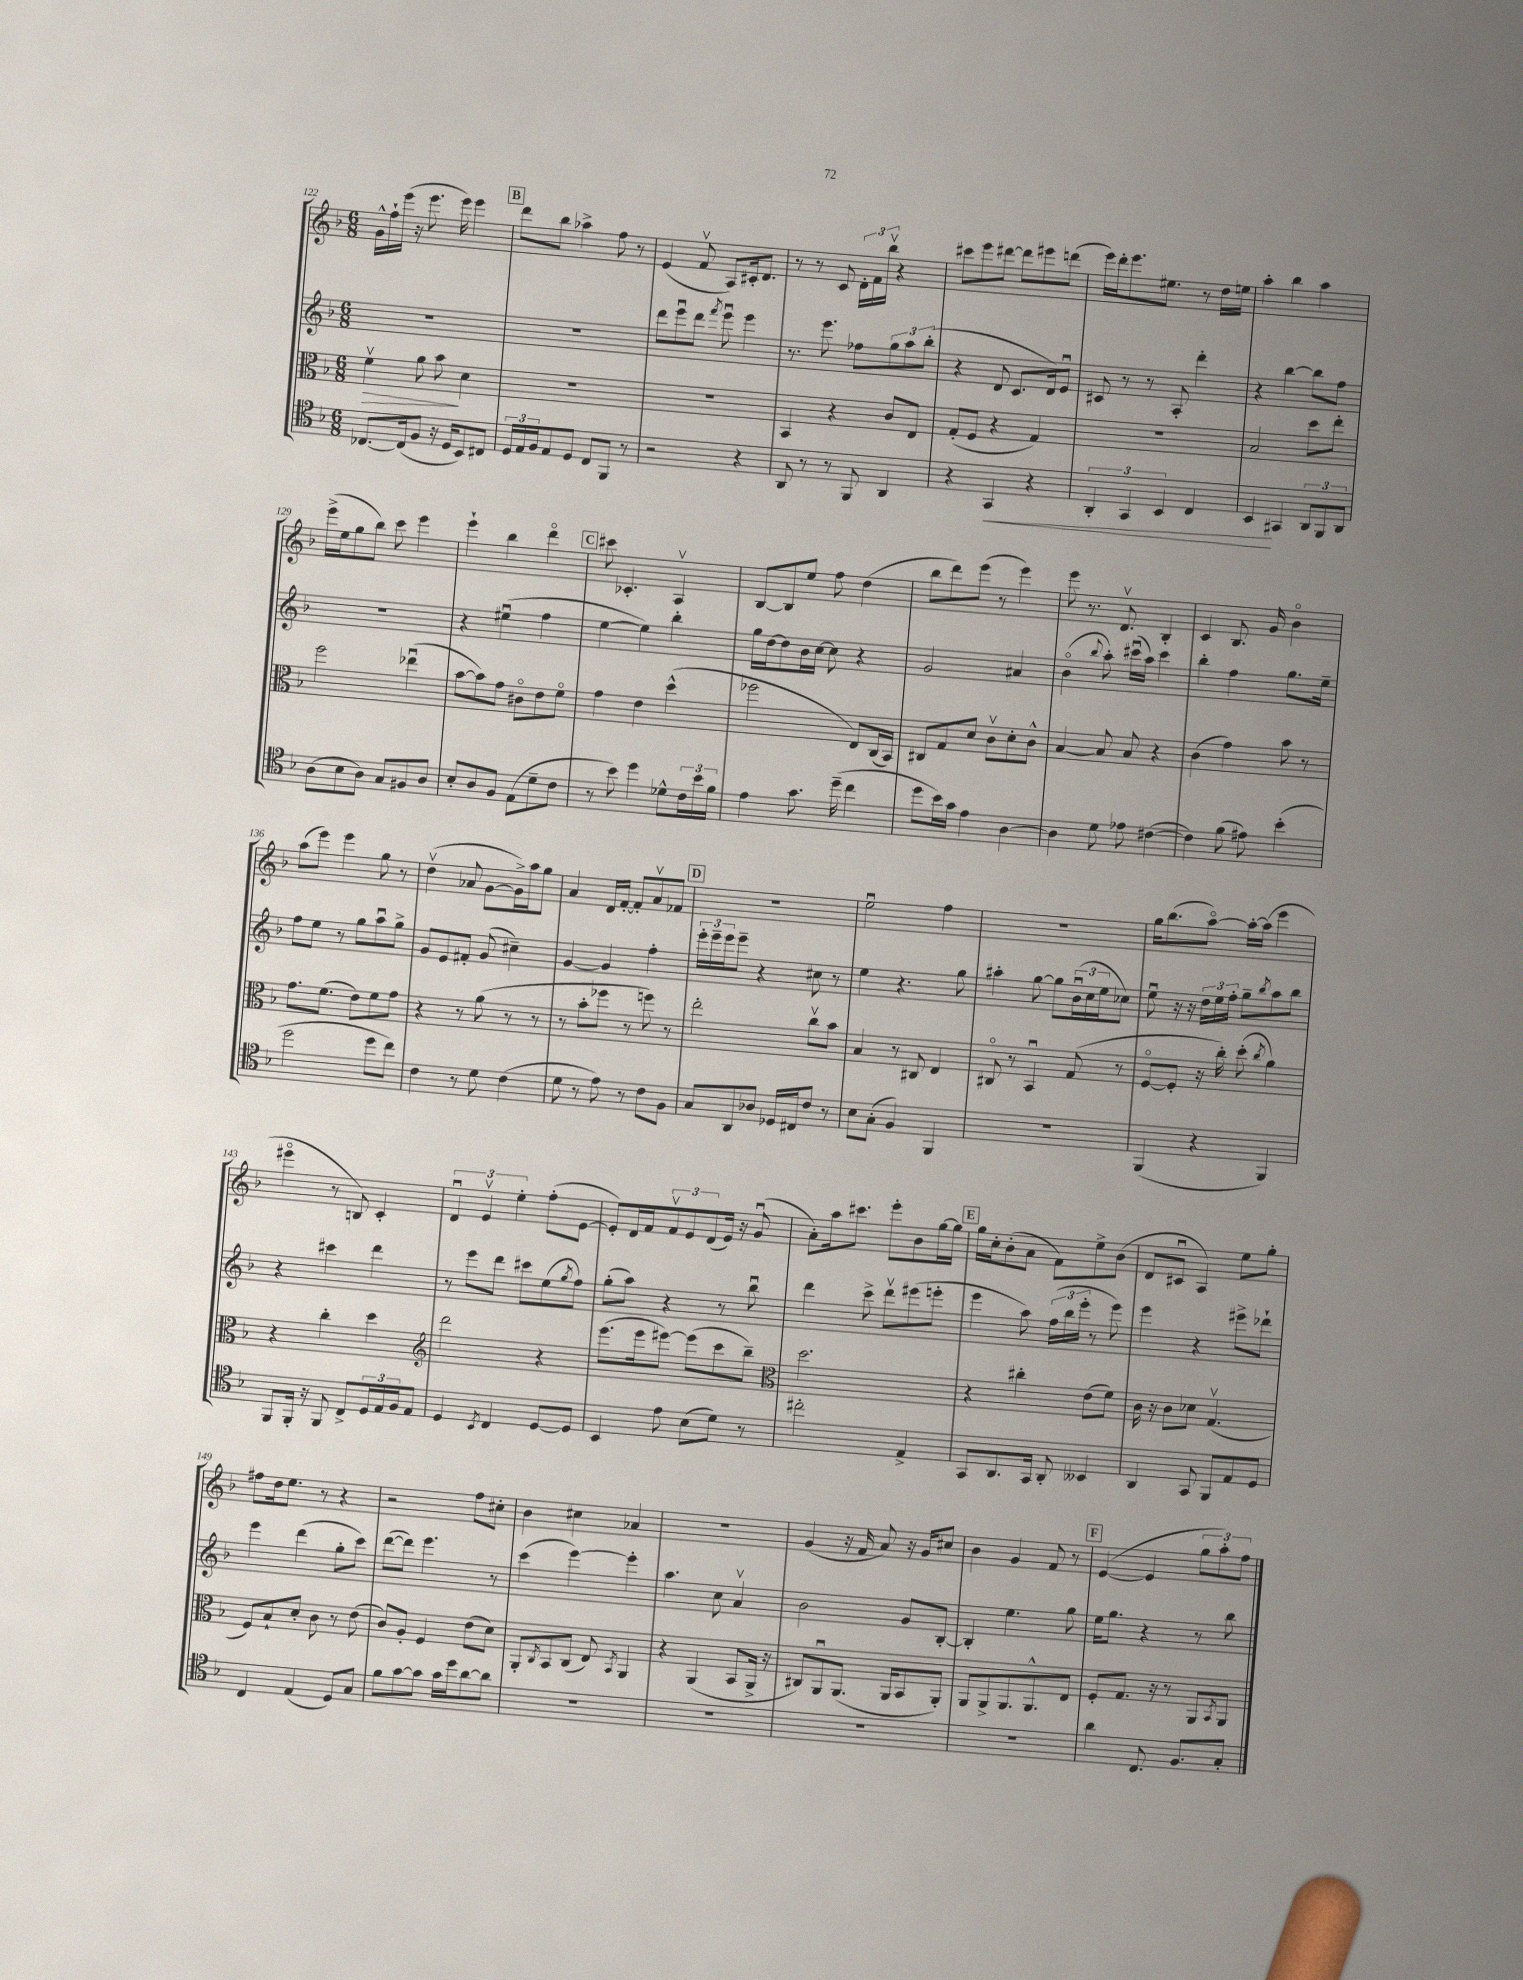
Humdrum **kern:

**kern	**dynam	**kern	**dynam	**kern	**kern
*part4	*part4	*part3	*part3	*part2	*part1
*staff4	*staff4	*staff3	*staff3	*staff2	*staff1
*clefC4	*	*clefC3	*	*clefG2	*clefG2
*k[b-]	*	*k[b-]	*	*k[b-]	*k[b-]
*M6/8	*	*M6/8	*	*M6/8	*M6/8
=122	=122	=122	=122	=122	=122
!	!	!	!LO:HP:b	!	!
[8.C-X/L	.	4fv\	>	2.r	16g^^\LL
.	.	.	.	.	16ff`\
.	.	.	.	.	(16eee\JJ
(16C-/k]	.	.	.	.	16r
8F/J	.	8a\	.	.	8.eee\
16r	.	8b-\	.	.	.
16D/KL	.	.	.	.	16eee\)
8BB-/)	.	4d\	]	.	4eee\
8C#X/J	.	.	.	.	.
!!LO:REH:place=s1:t=B
=123	=123	=123	=123	=123	=123
24D/LL	.	2.r	.	2.r	8ddd\L
24E/	.	.	.	.	.
24F/J	.	.	.	.	.
8E/	.	.	.	.	8bb-\J
8D/J	.	.	.	.	4aa-X^\
8C/L	.	.	.	.	.
8FF/J	.	.	.	.	8ff\
8r	.	.	.	.	8r
=124	=124	=124	=124	=124	=124
2r	.	2.r	.	8ddd\L	(4e/
.	.	.	.	8eeeu\	.
.	.	.	.	8ddd\J	8fv/
.	.	.	.	8qfff/	.
.	.	.	.	8eeeu\	8A/L)
4r	.	.	.	4eee\	16c#X'/k
.	.	.	.	.	8.d/J
=125	=125	=125	=125	=125	=125
8AA/	.	4BB-/	.	8.r	8r
8r	.	.	.	.	8r
.	.	.	.	8.eee\	.
8r	.	4r	.	.	8c/
8FF/	.	.	.	8ff-X\L	24d'\LL
.	.	.	.	.	24f\
.	.	.	.	.	24bb-v\JJ
4AA/	.	8c/L	.	12gg\	4r
.	.	.	.	12aa\	.
.	.	8E/J	.	.	.
.	.	.	.	(12bb-'\J	.
=126	=126	=126	=126	=126	=126
4r	.	(8G'/L	.	4r	8ccc#X\L
.	.	8F/J	.	.	8eee\
!	!LO:HP:b	!	!	!	!
4GG/	<	4r	.	8d/	[8ddd#X\J
.	.	.	.	8.c/L	8ddd#\L]
4r	.	4G/)	.	.	8eee#X\
.	.	.	.	16d/k)	.
.	.	.	.	8eu/J	(8dddn\J
=127	=127	=127	=127	=127	=127
6AA'/	.	2.r	.	8c#X/	16eee\LL)
.	.	.	.	.	16ddd'\J
.	.	.	.	8r	8.eee\
6GG/	.	.	.	.	.
.	.	.	.	8r	.
.	.	.	.	.	8.ee#X\J
6BB-/	.	.	.	.	.
.	.	.	.	8A'/	.
4C/	.	.	.	4ddd'\	8r
.	.	.	.	.	16dd\LL
.	.	.	.	.	16een\JJ
=128	=128	=128	=128	=128	=128
4BB-/	.	2B-/	.	4r	4aa'\
4GG#X/	[	.	.	[4bb-\	4bb-\
12AA/L	.	8dd\L	.	8bb-\L]	4aa\
12FF/	.	.	.	.	.
.	.	8ee'\J	.	8ff\J	.
12AA/J	.	.	.	.	.
!!LO:LB:g=z
=129	=129	=129	=129	=129	=129
(8A\L	.	2ff\	.	2.r	(16eee^\LL
.	.	.	.	.	16ee\J
8B-\	.	.	.	.	8gg\
8A\J)	.	.	.	.	8bb-\J)
8G/L	.	.	.	.	8ccc\
8F#X/	.	(4ee-Xu\	.	.	4eee\
8A/J	.	.	.	.	.
=130	=130	=130	=130	=130	=130
8B-'/L	.	[8b-\L	.	4r	4eee`\
8A/	.	8b-\])	.	.	.
8F/J	.	8g\J	.	(4ee#Xu\	4bb-\
(8E\L	.	8c#X\L	.	.	.
8d~\	.	8e\	.	4ff\	4ddd\
8c\J	.	8f\J	.	.	.
!!LO:REH:place=s1:t=C
=131	=131	=131	=131	=131	=131
8r	.	4g\	.	[4ee\	8ccc#X\
8b-\)	.	.	.	.	4.c-X'/
4dd\	.	4e\	.	4ee\])	.
8d-X^^\L	.	(4dd^^\	.	4bb-'\	4Av/
24c\L	.	.	.	.	.
24b-\	.	.	.	.	.
24f\JJ	.	.	.	.	.
=132	=132	=132	=132	=132	=132
4e\	.	2ff-X\	.	16gg\LL	[8B-/L
.	.	.	.	[16dd\J	.
.	.	.	.	8dd\]	8B-/]
8.g\	.	.	.	16b-\L	8ee/J
.	.	.	.	[16cc\JJ	.
.	.	.	.	8cc\]	8ff\
(16dd~\	.	.	.	.	.
4cc\	.	8E/L)	.	4r	(4dd\
.	.	(16C/L	.	.	.
.	.	16BB-/JJ)	.	.	.
=133	=133	=133	=133	=133	=133
8dd\L	.	8C#X/L	.	2g/	8bb-\L
16b-\L)	.	8G/	.	.	8ddd\)
16g\JJ	.	.	.	.	.
4e\	.	8d/J	.	.	(8eee\J
.	.	8cv\L	.	.	8r
[4A\	.	8d'\	.	4a#X/	4eee\)
.	.	8c^^\J	.	.	.
=134	=134	=134	=134	=134	=134
4A\]	.	[4B-/	.	(4b-\	8eee\
.	.	.	.	.	8.r
.	.	.	.	8qqbb-/	.
8d\	.	8B-/]	.	8aa'\)	.
.	.	.	.	.	8.dv/
8e-X\	.	8B-/	.	(16ccc#Xu\LL	.
.	.	.	.	16aa\JJ)	.
([4c#X\	.	4r	.	4ccc#\	4B-'/
=135	=135	=135	=135	=135	=135
4c#\])	.	(4c\	.	4bb-'\	4c/
(8f\	.	4g\)	.	4ff\	8.B-/
8e#X\)	.	.	.	.	.
.	.	.	.	.	16g/
(4b-'\	.	8b-\	.	8.gg\L	4b-\
.	.	8r	.	.	.
.	.	.	.	16ee~\Jk	.
!!LO:LB:g=z
=136	=136	=136	=136	=136	=136
2dd\	.	8.g\L	.	8ff\L	(8aa\L
.	.	.	.	8ee\J	8eee\J)
.	.	(8.f\J	.	.	.
.	.	.	.	8r	4eee\
.	.	8e\L)	.	8gg\L	.
8dd\L	.	8f\	.	8aau\	8gg\
8cc\J)	.	8g\J	.	8gg^\J	8r
=137	=137	=137	=137	=137	=137
4c\	.	4r	.	8g/L	(4ddv\
.	.	.	.	8e/	.
8r	.	8r	.	8f#X'/J	8a-X/
8d\	.	(8a\	.	(8g/	[8g\L
(4c\	.	8r	.	4cc#X~\)	16g^\L])
.	.	.	.	.	16aa\J
.	.	8r	.	.	8gg\J
=138	=138	=138	=138	=138	=138
8d\	.	8r	.	[4g/	4a/
8r	.	8b-'\L	.	.	.
8e\)	.	8ff-X\J	.	4g/]	16d/LL
.	.	.	.	.	[16f'/JJ
8r	.	8r	.	.	8f'/L]
8c\L	.	8ffn\)	.	4ff'\	8av/
8F\J	.	8r	.	.	8f-X/J
!!LO:REH:place=s1:t=D
=139	=139	=139	=139	=139	=139
8G/L	.	2ee'\	.	24eee'\LL	2.r
.	.	.	.	24eee~\	.
.	.	.	.	24eee\J	.
8AA/	.	.	.	8eee~\J	.
8A-X/J	.	.	.	4r	.
16D-X/LL	.	.	.	.	.
16C#X/J	.	.	.	.	.
8c/J	.	8ccv\L	.	8cc#X\	.
8r	.	8b-\J	.	8r	.
=140	=140	=140	=140	=140	=140
8B-\L	.	4B-/	.	4ee\	2eeu\
(8G'\J	.	.	.	.	.
4F/)	.	8r	.	4.r	.
.	.	8C#X/	.	.	.
4FF/	.	4E/	.	.	4ff\
.	.	.	.	8gg\	.
=141	=141	=141	=141	=141	=141
2.r	.	8C#X/	.	4aa#X'\	2.r
.	.	8r	.	.	.
.	.	4BB-u/	.	[8gg\	.
.	.	.	.	8gg\L]	.
.	.	(8G/	.	(24b-u\L	.
.	.	.	.	24cc\	.
.	.	.	.	24ee\J	.
.	.	8r	.	8cc-X\J)	.
=142	=142	=142	=142	=142	=142
(4FF/	.	[8F/L	.	8eeu\	16gg\KL
.	.	.	.	.	(8.bb-\
.	.	8F'/J]	.	16r	.
.	.	.	.	16r	.
4r	.	16r	.	24dd\LL	[8aa\J)
.	.	.	.	24ee\	.
.	.	16cc'\)	.	.	.
.	.	.	.	24ff'\JJ	.
.	.	(8dd'\	.	8gg~\L	16aa'\LL_
.	.	.	.	.	(16aa\JJ]
.	.	8qcc/	.	8qbb-/	.
4FF/)	.	4a\)	.	8aa\	4eee\
.	.	.	.	8bb-\J	.
!!LO:LB:g=z
=143	=143	=143	=143	=143	=143
8FF/L	.	4r	.	4r	4eee#X\
16FF'/Jk	.	.	.	.	.
16r	.	.	.	.	.
8FF/	.	4cc'\	.	4ccc#X\	8r
8C^/L	.	.	.	.	8Bn/)
24D/L	.	4dd\	.	4ddd\	4c'/
24E/	.	.	.	.	.
24F/J	.	.	.	.	.
8E/J	.	.	.	.	.
=144	=144	=144	=144	=144	=144
*	*	*clefG2	*	*	*
4D/	.	2ddd\	.	8r	6du/
.	.	.	.	8eee\L	.
.	.	.	.	.	6ev/
8qBB-/	.	.	.	.	.
4C/	.	.	.	8ddd\J	.
.	.	.	.	.	6ee'\
.	.	.	.	8ccc#X\L	.
[8D/L	.	4r	.	(8ee\	(8ff'\L
.	.	.	.	8qgg/	.
8D/J]	.	.	.	8ff\J)	[8e\J
=145	=145	=145	=145	=145	=145
4BB-/	.	(8.eee\L	.	(8gg'\L	8e'/L])
.	.	.	.	8aa\J)	16d/L
.	.	16eee\k	.	.	16f/J
8e\	.	[8eee#X\J)	.	4r	12fv/
.	.	.	.	.	12e/
(8B-\L	.	(8eee#\L]	.	.	.
.	.	.	.	.	(12d/
8d\J)	.	8ccc\	.	8r	16e/Jk)
.	.	.	.	.	16r
8r	.	8bb-~\J)	.	8bb-u\	(8gu/
=146	=146	=146	=146	=146	=146
*	*	*clefC3	*	*	*
2cc#X'\	.	2.dd\	.	4ddd\	8a'\L)
.	.	.	.	.	16aa\k
.	.	.	.	.	8.ccc#X\J
.	.	.	.	8ccc^\	.
.	.	.	.	8dddv\L	8eee'\L
4E^/	.	.	.	(8eee#X\	8b-\
.	.	.	.	8eeen'\J	[16gg\L
.	.	.	.	.	16gg\JJ]
!!LO:REH:place=s1:t=E
=147	=147	=147	=147	=147	=147
8GG/L	.	4r	.	4eee\	16gg\LL
.	.	.	.	.	16cc'\J
8.AA/	.	.	.	.	(8b-'\
.	.	4cc#X'\	.	8aa\)	8a\J
16GG/Jk	.	.	.	.	.
8AA'/	.	.	.	(24ff\LL	8f\L)
.	.	.	.	24bb-\	.
.	.	.	.	24eee'\JJ	.
4BB--X/	.	(8e\L	.	8r	8ee^\
.	.	8f\J)	.	8eee\)	(8b-\J
=148	=148	=148	=148	=148	=148
4AA/	.	16c\	.	4eee\	8d/L
.	.	16r	.	.	.
.	.	8c\L	.	.	8c#Xu/J
8GG/	.	8d-X\J	.	4r	4A/)
8FF/L	.	(4.Gv/	.	.	.
8E/	.	.	.	8eee#X^\L	8ee\L
8D/J	.	.	.	8ddd-X`\J	8gg'\J
!!LO:LB:g=z
=149	=149	=149	=149	=149	=149
4C/	.	8F/L)	.	4eee\	8ff#X\L
.	.	8B-`/	.	.	16dd\k
.	.	.	.	.	8.ee\J
(4E/	.	8d'/J	.	(4ddd\	.
.	.	8c\	.	.	8r
8D/L)	.	8r	.	8gg'\L	4r
8G/J	.	(8e\	.	8ccc\J)	.
=150	=150	=150	=150	=150	=150
8f\L	.	8c/L)	.	([8ddd\L	2r
[8g\	.	8A'/J	.	8ddd\J])	.
8g\J]	.	4F/	.	4.eee\	.
16g\LL	.	.	.	.	.
16dd\J	.	.	.	.	.
[8a\	.	(8e\L	.	.	8ff\L
8a\J]	.	8d\J)	.	8r	8cc#X'\J
=151	=151	=151	=151	=151	=151
2.r	.	8AA'/L	.	(4ccc\	4b-\
.	.	8qC/	.	.	.
.	.	8BB-/	.	.	.
.	.	(8C/J	.	[4eee\)	4cc#X\
.	.	8E/)	.	.	.
.	.	8qBB-/	.	.	.
.	.	4AA/	.	4eee'\]	4a-X/
=152	=152	=152	=152	=152	=152
2.r	.	4r	.	4.aa\	2.r
.	.	(4AA/	.	.	.
.	.	.	.	8cc\	.
.	.	8BB-/L	.	4av/	.
.	.	16AA^/Jk	.	.	.
.	.	16r	.	.	.
=153	=153	=153	=153	=153	=153
2.r	.	8C#X/L)	.	2b-\	(4g/
.	.	8AAu/	.	.	.
.	.	(8.AA/J	.	.	16r
.	.	.	.	.	16f/
.	.	.	.	.	8a/)
.	.	16AA/KL	.	.	.
.	.	8BB-/	.	8g/L	16r
.	.	.	.	.	16g/KL
.	.	8AA'/J)	.	[8B-'/J	8cc#X/J
=154	=154	=154	=154	=154	=154
2.r	.	8AA/L	.	4B-'/]	4b-\
.	.	8AA^/	.	.	.
.	.	8.AA/	.	4.ee\	4g/
.	.	8.AA^^/	.	.	.
.	.	.	.	.	8f/
.	.	8E/J	.	8gg\	8r
!!LO:REH:place=s1:t=F
=155	=155	=155	=155	=155	=155
4a\	.	8F'/L	.	16ee\KL	([4e/
.	.	.	.	8.gg\J	.
.	.	8.G/J	.	.	.
8.C/	.	.	.	4r	4e/]
.	.	16r	.	.	.
.	.	8r	.	.	.
8.F/L	.	.	.	.	.
.	.	8AA/L	.	8r	12gg\L
.	.	.	.	.	12aa'\)
.	.	8qBB-/	.	.	.
8G'/J	.	8AA/J	.	8bb-\	.
.	.	.	.	.	12ff\J
==	==	==	==	==	==
*-	*-	*-	*-	*-	*-
